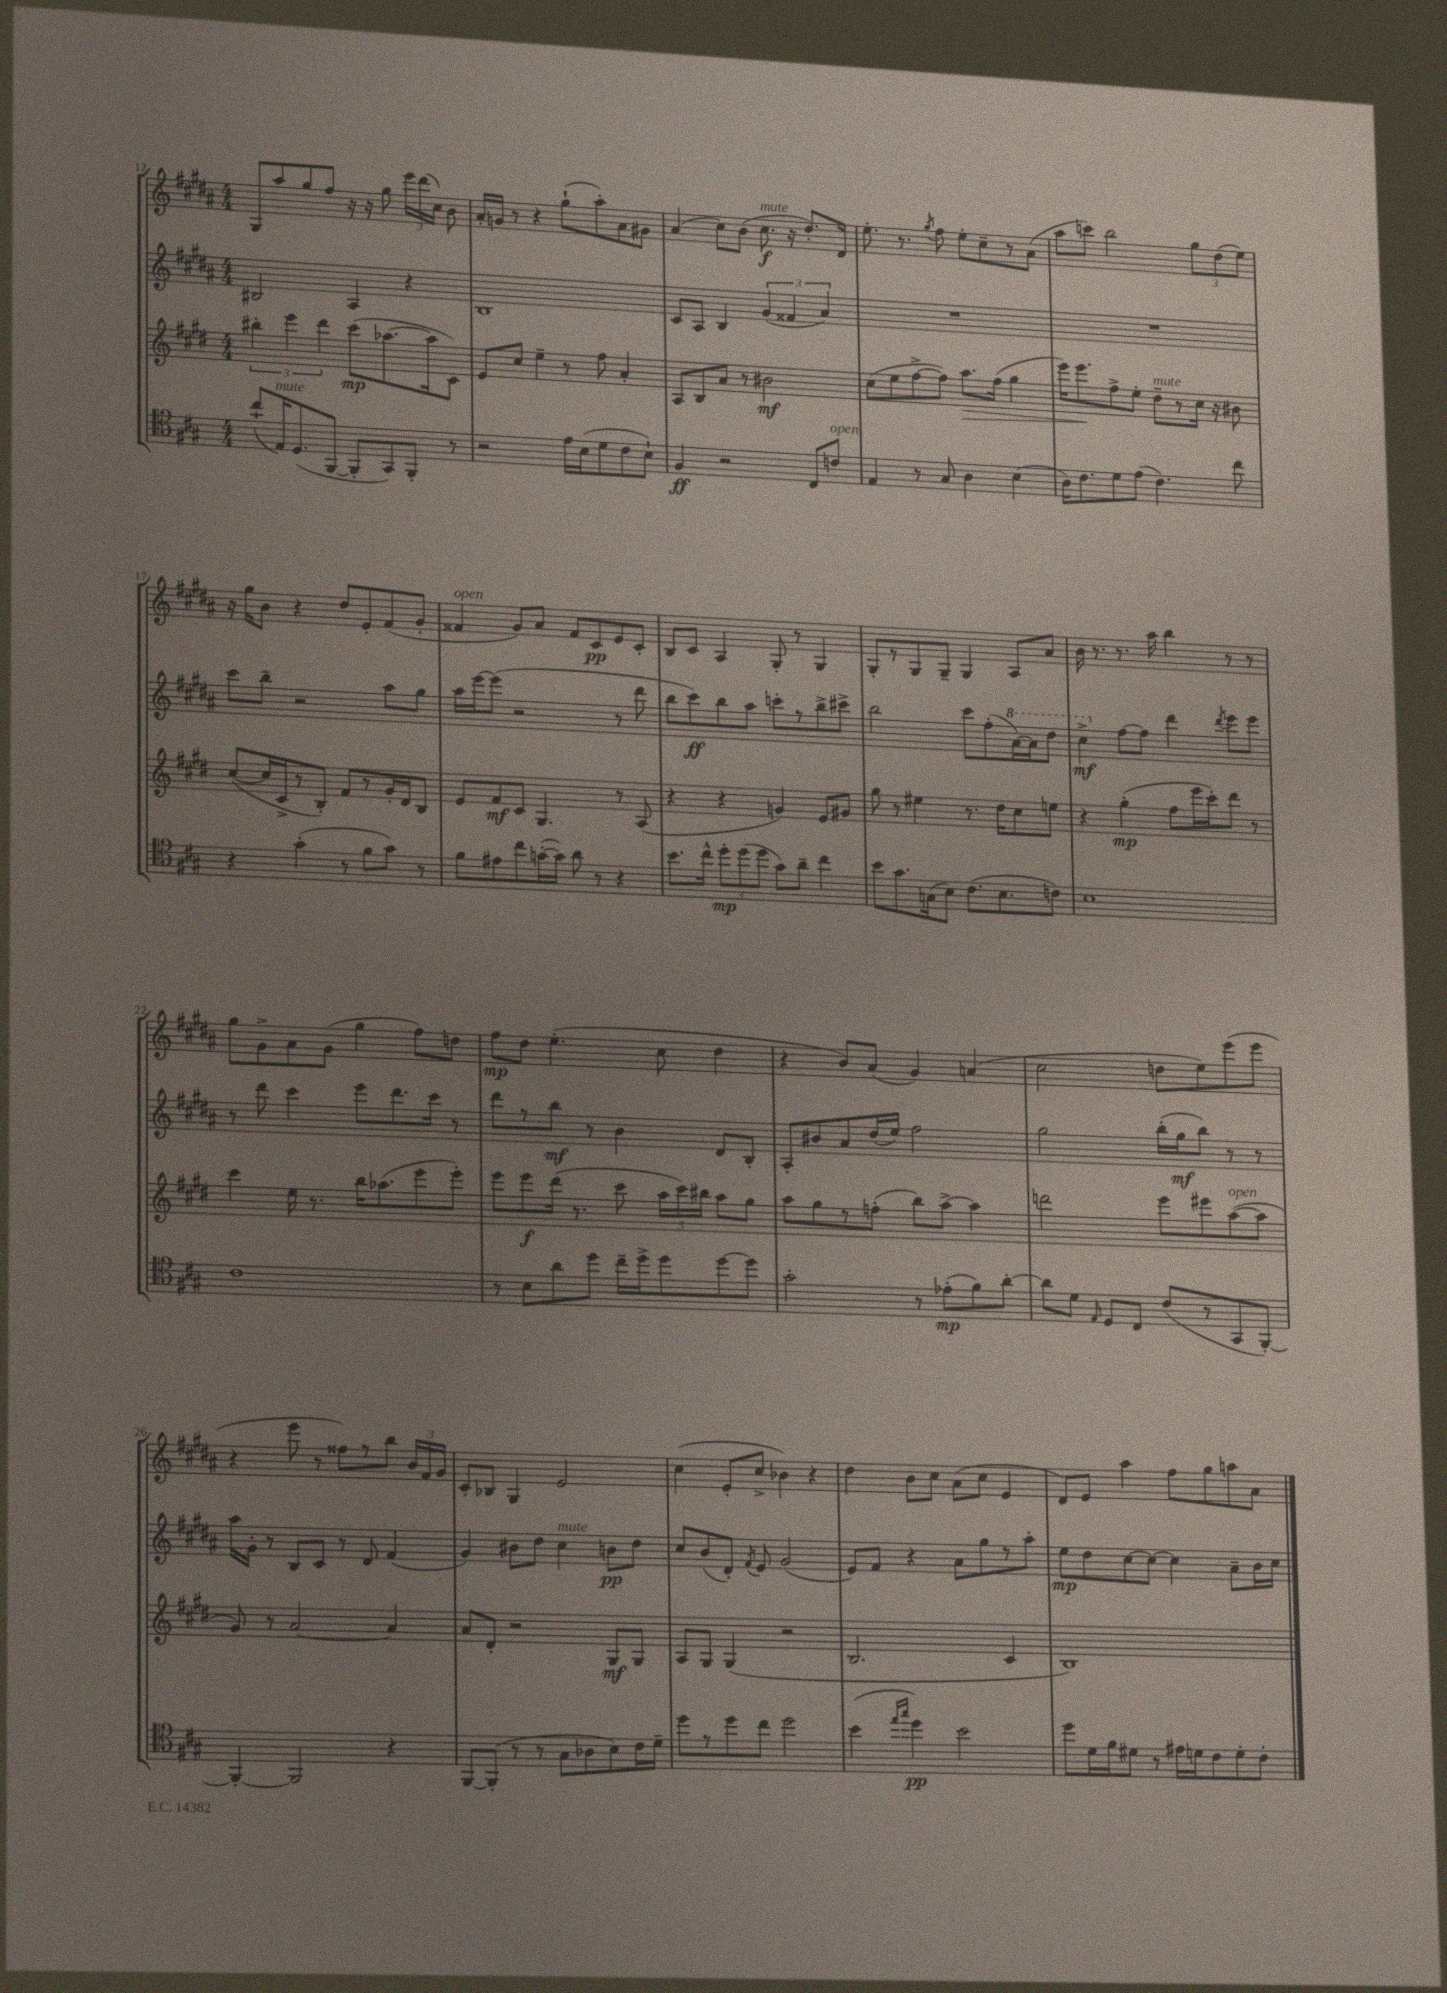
<<
\new StaffGroup <<
\new Staff = "s0" {
    \clef treble \key b \major \numericTimeSignature \time 4/4
    \autoBeamOff gis8[ ais''8 gis''8 fis''8] r16 r16 gis''8 \tuplet 3/2 { e'''16[ dis'''16( cis''16]) } b'8 |
    ais'16[-. g'16] r8 r4 gis''8[-!( ais''8-.) ais'8 gis'8] |
    ais'4( cis''8[) b'8]( cis''8.\f^\markup { \italic "mute" } r16 dis''8.[-.) dis'16] |
    e''8.-. r8. \acciaccatura { gis''8 } fis''8 e''8[-. cis''8-- r8 ais'8]( |
    ais''8[ c'''8]) b''2 \tuplet 3/2 { gis''8[ dis''8( e''8]) } |
    r16 gis''16[ b'8] r4 dis''8[ e'8-. fis'8( gis'8]-. |
    fisis'4^\markup { \italic "open" } gis'8[) ais'8] fisis'8[ cis'8\pp e'8 cis'8]-. |
    b8[ cis'8] ais4 gis8-. r8 gis4 |
    gis8[-. r8 gis8 gis8]-- gis4 ais8[ ais'8] |
    b'16 r8. r8. ais''16 b''4 r8 r8 |
    gis''8[ gis'8-> ais'8 gis'8]( gis''4 fis''8[) d''8] |
    fis''8[\mp dis''8] e''4.-.( cis''8 dis''4 |
    r4 b'8[) ais'8]( gis'4) a'4( |
    cis''2 d''8[ e''8) e'''8( e'''8] |
    r4 e'''8 r8 fisis''8[) r8 b''8] \tuplet 3/2 { b'16[ fis'16 gis'16] } |
    cis'8[-. bes8] gis4 e'2 |
    cis''4( e'8[-. cis''8]-> bes'4) r4 |
    dis''4 b'8[ cis''8] ais'8[( cis''8] e'4 |
    dis'8[) e'8] ais''4 fis''8[ gis''8 a''8 ais'8] \bar "|." |
}
\new Staff = "s1" {
    \clef treble \key b \major \numericTimeSignature \time 4/4
    \autoBeamOff bis2 ais4 r4 |
    b1 |
    cis'8[ ais8] b4 \tuplet 3/2 { gis'4( fisis'4 ais'4) } |
    R1 |
    R1 |
    cis'''8[ b''8]-- r2 ais''8[ gis''8] |
    ais''16[ e'''16~ e'''8]( r2 r8 dis'''8 |
    b''8[ cis'''8\ff) b''8 ais''8] c'''8[-. r8 b''8-> cis'''8]-> |
    b''2 cis'''8[ fis''8-.( \ottava #1 ais''16~) ais''16 dis'''8] |
    cis'''4->\mf \ottava #0 fis''8[~ fis''8] dis'''4 \acciaccatura { dis'''8 } e'''8[ e'''8] |
    r8 dis'''8 cis'''4 e'''8[ dis'''8. cis'''16] r8 |
    dis'''8[ r8 b''8]\mf r8 b'4 dis'8[ b8]-. |
    ais8[-. bis'8 ais'8 dis''16( e''16]) fis''2 |
    gis''2 b''16[-.( gis''16\mf b''8]) r8 r8 |
    ais''16[ gis'16]-. r8 b8[ cis'8] r8 dis'8 fis'4( |
    gis'4) bis'8[ dis''8] cis''4^\markup { \italic "mute" } b'8[\pp dis''8] |
    cis''8[ b'8( dis'8]-.) \acciaccatura { fis'8 } e'8 gis'2( |
    e'8[) fis'8] r4 ais'8[ gis''8 r8 ais''8]-. |
    e''8[\mp dis''8 cis''8~ cis''8]~ cis''4 ais'8[-- b'16 cis''16] \bar "|." |
}
\new Staff = "s2" {
    \clef treble \key e \major \numericTimeSignature \time 4/4
    \autoBeamOff \tuplet 3/2 { bis''4-. e'''4 dis'''4 } cis'''8[\mp( aes''8.~ aes''16 cis'8]) |
    e'8[ cis''8] e''4-- r8 fis''8 a'4-. |
    a8[ b8 a'8] r8 bis'2\mf |
    cis''8[( e''8 fis''8~-> fis''8]) a''8.[\> fis''16]( gis''4 |
    e'''16[) e'''8.\! fis''8-> e''8]-. dis''8[--^\markup { \italic "mute" } r8 cis''16] r16 bis'8 |
    cis''8[~( cis''16 cis'16-> r8 b8]-.) fis'8[ r8 gis'16-. dis'16 b8] |
    e'8[ fis'8\mf cis'8] gis4. r8 a8( |
    r4 r4 g'4) e'8[ gis'8] |
    gis''8 r8 eis''4 r8. dis''16[ cis''8 e''8] |
    r4 gis''4-.\mp( fis''8[ e'''16 cis'''16-.) dis'''8] r8 |
    cis'''4 e''16 r8. b''16[ aes''8.( e'''8 e'''8]-.) |
    e'''8[ e'''8\f dis'''16]( r8. cis'''8 \tuplet 3/2 { a''16[ cis'''16) bis''16] } a''8[ gis''8] |
    a''8[ gis''8 r8 f''8]-.( b''8[) a''8]~-> a''4 |
    d'''2 e'''8[ eis'''8 a''8~^\markup { \italic "open" }( a''8] |
    gis'8) r8 a'2~ a'4 |
    a'8[ dis'8]-. r2 gis8[\mf gis8] |
    a8[ gis8] gis4( r2 |
    b2. cis'4 |
    b1) \bar "|." |
}
\new Staff = "s3" {
    \clef tenor \key a \major \numericTimeSignature \time 4/4
    \autoBeamOff cis''8[-!( e16^\markup { \italic "mute" }) d8.( fis,8]~ fis,8[-. gis,8) fis,8]-. r8 |
    r2 e'16[ b16( d'8 cis'8 b8]-!) |
    fis4\ff r2 cis8[ c'8]^\markup { \italic "open" } |
    e4 r8 gis8 a4 b4( |
    a16[) cis'8. d'8 e'8]( cis'4.) cis''8 |
    r4 gis'4-.( r8 fis'8[ gis'8]) r8 |
    fis'8[ eis'8 cis''8 g'16~-.( g'16]) a'8 r8 r4 |
    b'8.[ cis''16]-^ \tuplet 3/2 { d''8[-.\mp d''8( d''8] } gis'8[) a'8]-- cis''4 |
    b'8[ gis'8. g16( b8]) cis'8.[( b8. c'8]) |
    b1 |
    cis'1 |
    r8 b8[ a'8 d''8] cis''16[-- d''16-> d''8 d''8~ d''8] |
    gis'2-. r8 ees'8[-.\mp( fis'8) a'8]~-. |
    a'8[ d'8] \grace { e16 } d8[ cis8] cis'8[( r8 gis,8 fis,8]~-.) |
    fis,4~-. fis,2 r4 |
    fis,8[~ fis,8]-.( r8 r8 gis8[ aes8 b8) cis'16 d'16]-- |
    d''8[ r8 d''8 cis''8] d''2 |
    b'4( \grace { e''16[ gis''16] } d''4\pp) b'2 |
    d''8[ d'16 fis'16 dis'8] r8 eis'16[ d'16 cis'8 d'8-. cis'8]-. \bar "|." |
}
>>
>>
\layout { \context { \Score currentBarNumber = #12 } }
